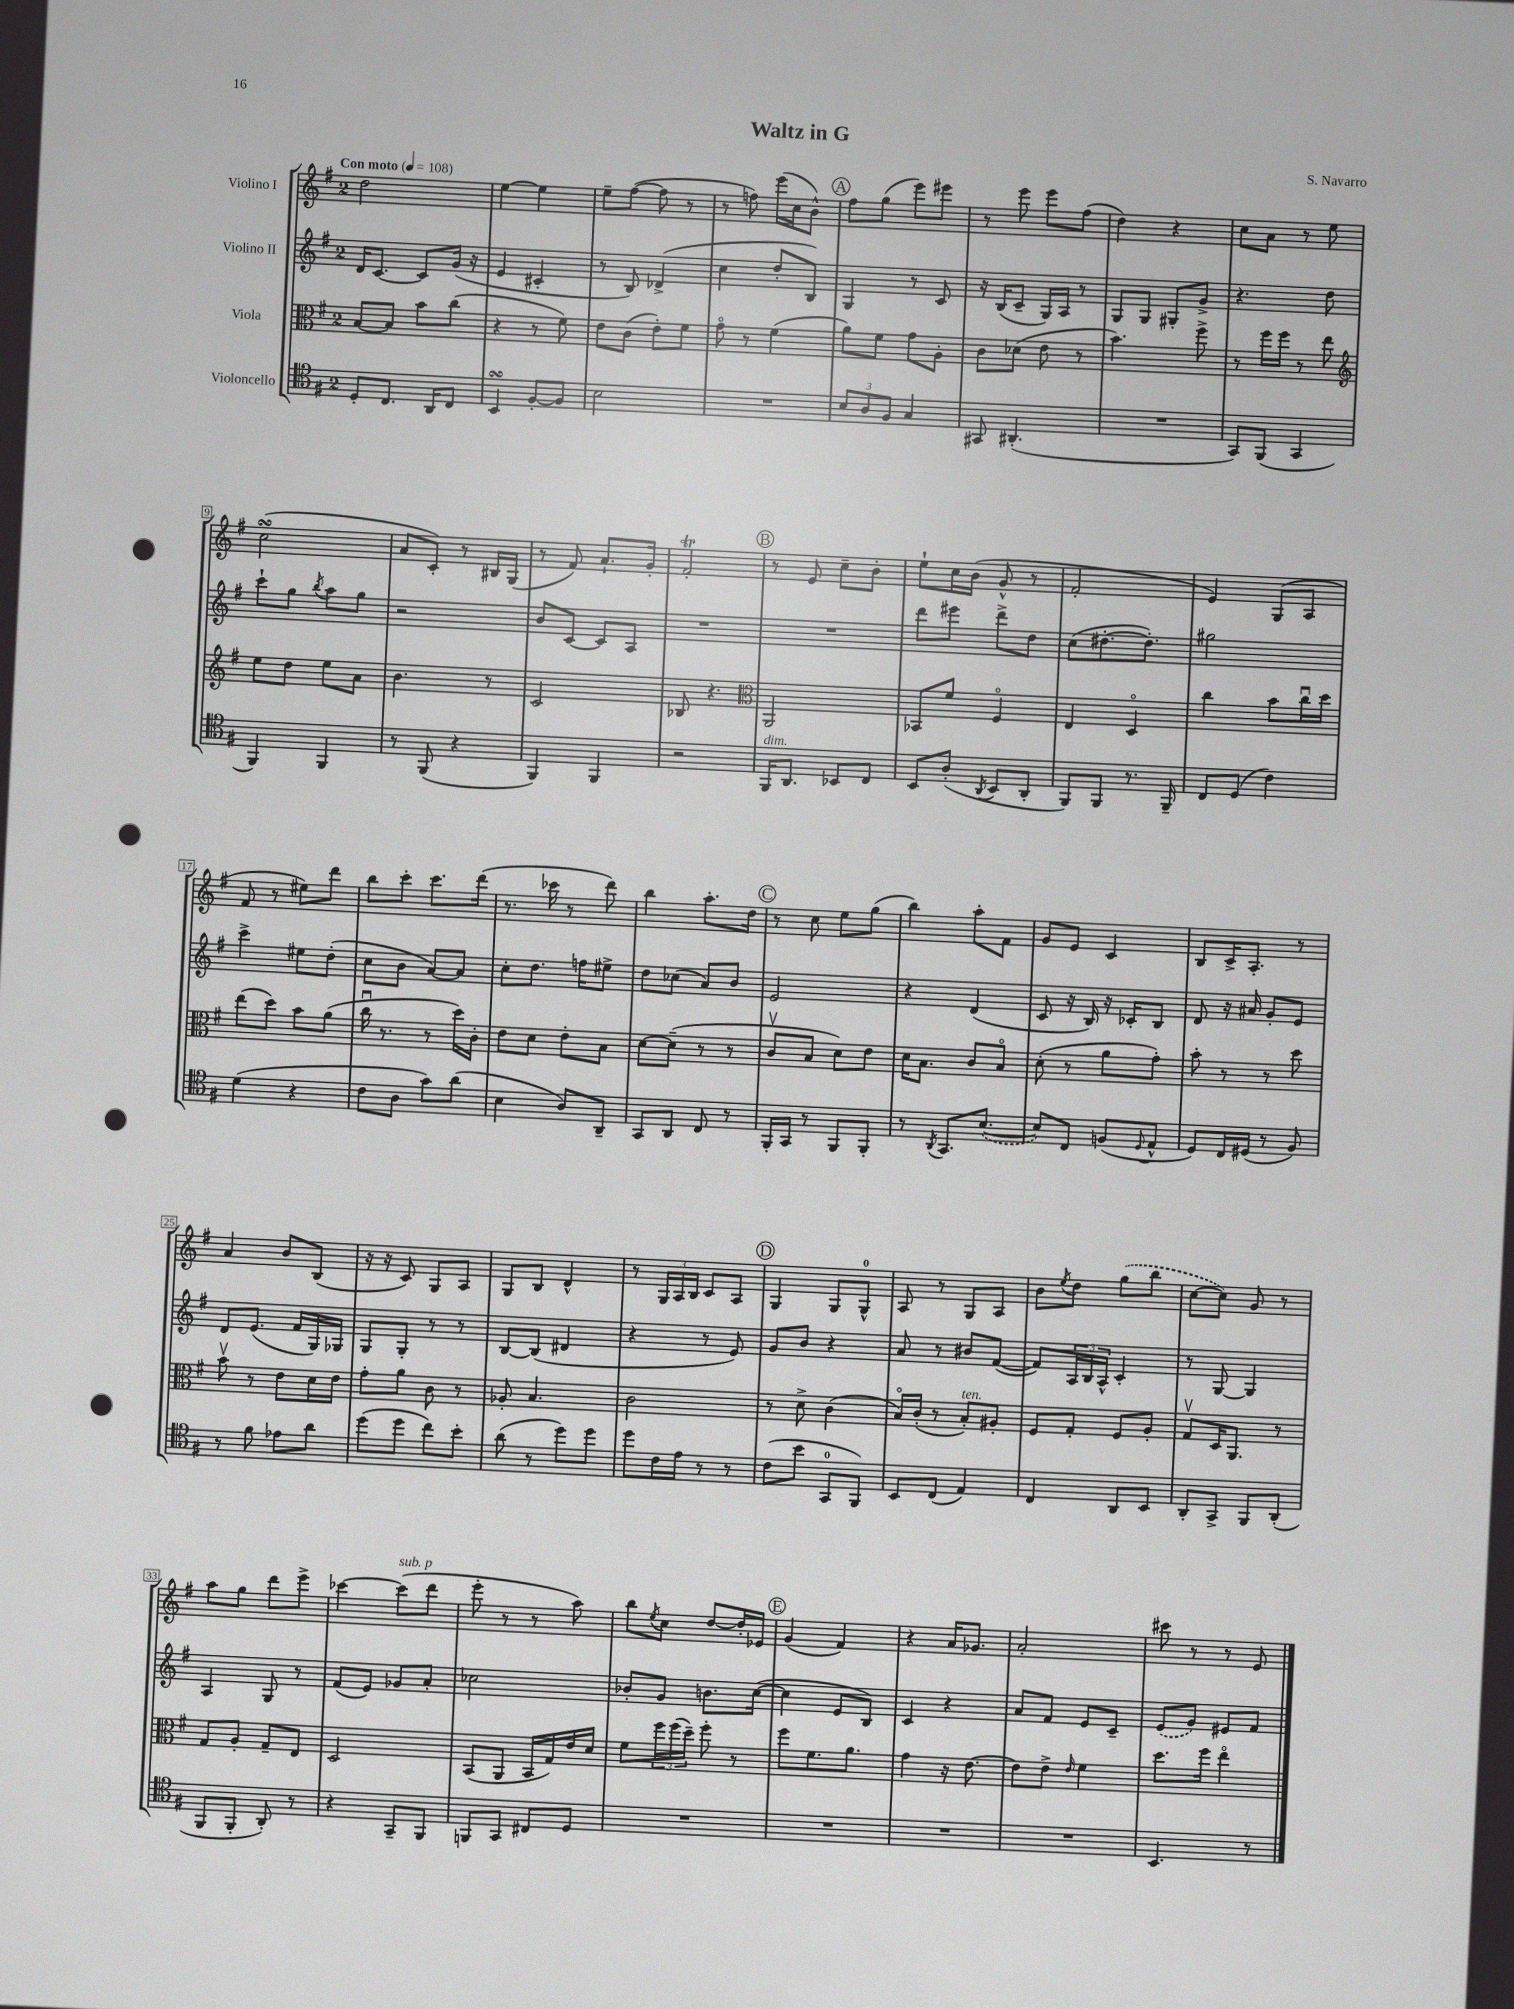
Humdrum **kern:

**kern	**kern	**kern	**kern
*staff4	*staff3	*staff2	*staff1
*clefC4	*clefC3	*clefG2	*clefG2
*k[f#]	*k[f#]	*k[f#]	*k[f#]
*M2/4	*M2/4	*M2/4	*M2/4
*MM108	*MM108	*MM108	*MM108
8D'/L	[8B/L	16d/LK	2dd\
.	.	[8.c/J	.
8.C/J	8B/]J	.	.
.	8b\L	8c/]L	.
16AA/LK	.	.	.
8C/J	(8cc\J	(16g/Jk	.
.	.	16r	.
=	=	=	=
4BB/	4r	4e/	[4ee\
[8F#'/L	8r	4c#'/	4ee\]
8F#/]J	8f#\)	.	.
=	=	=	=
2B\	8e\L	8r	8ee~\L
.	(8c\J	8B/)	([8ff#\J
.	8e'\L)	(4d-^/	8ff#\]
.	8f#\J	.	8r
=	=	=	=
2r	8go\	4cc\	8r
.	8r	.	8ff\)
.	(4f#\	8dd'/L	(16eee\LL
.	.	.	16cc\J
.	.	8B/J)	8b^^\J)
=	=	=	=
12B/L	8a\L)	4G/	8ff#\L
12A/	.	.	.
.	8f#\J	.	(8gg\J
12F#/J	.	.	.
4G/	8g\L	8r	8eee\L)
.	8A'\J	8c/	8eee#\J
=	=	=	=
8GG#/	8c\L	16r	8r
.	.	(16B/LK	.
(4.AA#'/	(8d-\J	8c~/J	8eee\
.	8e\	16G/LL)	8eee\L
.	.	16A/JJ	.
.	8r	8r	(8ff#\J
=	=	=	=
2r	4.b\)	8G/L	4dd\)
.	.	8G/J	.
.	.	8G#'/L	4r
.	8ff#^\	8g^/J	.
=	=	=	=
8GG/L)	8r	4.r	8cc\L
(8FF#/J	16ff#\LL	.	8a\J
.	16ff#\JJ	.	.
4GG/	8r	.	8r
.	8ee\	8dd\	8ee\
=	=	=	=
*	*clefG2	*	*
4FF#/)	8ee\L	8ccc`\L	(2cc\
.	8dd\J	8gg\J	.
.	.	8qbb/	.
4FF#/	8ee\L	8aa\L	.
.	8a\J	8gg\J	.
=	=	=	=
8r	4.b\	2r	8a/L
(8FF#/	.	.	8c'/J)
4r	.	.	8r
.	8r	.	16B#/LL
.	.	.	(16G/JJ
=	=	=	=
4FF#/)	2c/	8b/L	8r
.	.	[8c/J	8f#/)
4FF#/	.	8c/]L	8.a`/L
.	.	8A/J	.
.	.	.	16g'/Jk
=	=	=	=
2r	8B-/	2r	2f#'/
.	4.r	.	.
=	=	=	=
*	*clefC3	*	*
16FF#/LK	2AA/	2r	8r
8.AA/J	.	.	.
.	.	.	8e/
8BB-/L	.	.	8cc~\L
8C/J	.	.	8b'\J
=	=	=	=
8BB/L	8BB-/L	8ddd\L	8ee`\L
(8A'/J	8f#/J	8eee#\J	16cc\L
.	.	.	(16b\JJ
8qAA/	.	.	.
8BB/L	4F#o/	8ddd^\L	8g^^/
8AA'/J	.	8dd\J	8r
=	=	=	=
8FF#/L)	4E/	(8cc\L	2f#'/
8FF#/J	.	[8.dd#'\	.
8.r	4Do/	.	.
.	.	8.dd#'\]J)	.
16FF#~/	.	.	.
=	=	=	=
8C/L	4cc\	2gg#\	4e/)
(8D/J	.	.	.
4c\)	8b\L	.	(8G/L
.	16ccu\L	.	8A/J
.	16dd\JJ	.	.
=	=	=	=
(4d\	(8ee\L	4ccc^\	8f#/
.	8dd\J)	.	8r
4r	8b\L	8ee#\L	8ee#\L)
.	(8a\J	(8dd'\J	8ddd\J
=	=	=	=
8c\L	16ccu\	8cc\L	8bb\L
.	8.r	.	.
8A\J	.	8b\J	8ccc'\J
8g\L)	8r	[8a/L)	8.ccc\L
(8a\J	16dd\LL)	8a/]J	.
.	16c'\JJ	.	(16ddd\Jk
=	=	=	=
4B\	8e\L	8cc'\L	8.r
.	8d\J	8.dd\J	.
.	.	.	16ccc-\
8A/L)	8e'\L	.	8r
.	.	16ff\LK	.
8AA~/J	8B\J	8ee#^\J	8ddd\)
=	=	=	=
8GG/L	[8d\L	8dd\L	4bb\
8AA/J	(8d~\]J	(8cc-\J	.
8C/	8r	8a/L)	8.aa'\L
8r	8r	8b/J	.
.	.	.	16dd\Jk
=	=	=	=
16FF#'/LL	8cv/L	2e/	8r
16GG/JJ	.	.	.
8r	8B/J	.	8cc\
8FF#/L	8d\L)	.	8ee\L
8FF#'/J	8e\J	.	(8gg\J
=	=	=	=
8r	16d\LK	4r	4bb\)
.	8.B\J	.	.
8qAA/	.	.	.
8.GG/L	.	.	.
.	8c/L	(4d/	8aa'\L
([8.B/J	.	.	.
.	8Bo/J	.	8f#\J
=	=	=	=
8B/]L)	(8d'\	8c/	8g/L
8C/J	8r	16r	8e/J
.	.	16B/)	.
(8F/L	8a\L	16r	4c/
.	.	16c-'/LK	.
8qqD/	.	.	.
8E^^/J	8g'\J)	8B/J	.
=	=	=	=
8D/L)	8b'\	8d/	8B/L
16C/L	8r	16r	16c^/K
(16D#/JJ	.	16a#/	8.A'/J
8r	8r	8g'/L	.
8F#/)	8dd\	8e/J	8r
=	=	=	=
8r	8bv\	8d/L	4a/
8f#\	8r	(8.e/J	.
8e-\L	8e\L	.	8b/L
.	.	16f#/LL	.
8a\J	16d\L	16G/)	(8B/J
.	16e\JJ	16G-/JJ	.
=	=	=	=
(8dd\L	8g'\L	8G/L	16r
.	.	.	16r
8dd\J	8a\J	8G'/J	8c/)
8cc\L)	8c\	8r	8G/L
8b'\J	8r	8r	8A/J
=	=	=	=
(8a\	8A-'/	[8B/L	8G/L
8r	4.B/	(8B/]J	8B/J
8dd\L)	.	4d#/	4d^^/
8dd\J	.	.	.
=	=	=	=
8dd\L	2c\	4r	8r
16c\L	.	.	24G/LL
.	.	.	24A/
16e\JJ	.	.	.
.	.	.	24B/JJ
8r	.	8r	8c/L
8r	.	8e/)	8A/J
=	=	=	=
(8c\L	8r	8g/L	4G/
8b\J	8d^\	8b/J	.
8GG/L	(4c\	4r	8G/L
8FF#/J)	.	.	8G^^/J
=	=	=	=
8BB/L	16Bo/LL)	8a/	8A/
.	(16c'/JJ	.	.
(8C/J	8r	8r	8r
4E/)	8B'/L)	8b#/L	8G/L
.	8A#'/J	([8f#/J	8A/J
=	=	=	=
4C/	8F#/L	8f#/]L)	8b\L
.	.	.	8qee/
.	8G'/J	24A/L	8dd\J
.	.	24B/	.
.	.	24A^^/JJ	.
8AA/L	8F#/L	4c'/	(8gg\L
8BB/J	8A'/J	.	8bb\J
=	=	=	=
8AA'/L	8Gv/L	8r	[8cc\L
8GG^/J	16D/K	[8G/	8cc\]J)
.	8.AA/J	.	.
8FF#/L	.	4G/]	8g/
(8AA'/J	8r	.	8r
=	=	=	=
8FF#/L	8G/L	4A/	8aa\L
8FF#'/J	8A'/J	.	8gg\J
8AA'/)	8G~/L	8G/	8ddd\L
8r	8E/J	8r	8eee^\J
=	=	=	=
4r	2D/	(8f#/L	[4ccc-\
.	.	8e/J)	.
8GG~/L	.	8g-/L	(8ccc-\]L
8FF#/J	.	8a'/J	8ddd\J
=	=	=	=
8FF/L	(8BB/L	2cc-\	8eee'\
8GG/J	8AA/J	.	8r
8C#/L	16BB/LL	.	8r
.	16G/)	.	.
8D/J	16e/	.	8aa\)
.	16d/JJ	.	.
=	=	=	=
2r	8f#\L	8b-'/L	8bb\L
.	.	.	8qee/
.	24ff#\L	8g/J	8cc\J
.	(24ff#\	.	.
.	24dd~\JJ)	.	.
.	8ff#'\	8.b\L	[8dd/L
.	8r	.	16dd'/]L
.	.	([16cc\Jk	16e-/JJ
=	=	=	=
2r	8ff#\L	4cc\]	(4g/
.	8.f#\	.	.
.	.	8e/L	4f#/)
.	8.a\J	.	.
.	.	8B/J)	.
=	=	=	=
2r	4g\	4c/	4r
.	16r	4r	16a/LK
.	[8.e\	.	8.g-/J
=	=	=	=
2r	8e\]L	8a/L	2a'/
.	8e^\J	8f#/J	.
.	16qqe/	.	.
.	4f#\	8e/L	.
.	.	8c~/J	.
=	=	=	=
4.BB/	8.dd\L	(8e/L	8ccc#\
.	.	8g/J)	8r
.	16ff#\Jk	.	.
.	4eeo\	8e#/L	8r
8r	.	8f#/J	8e/
==	==	==	==
*-	*-	*-	*-
